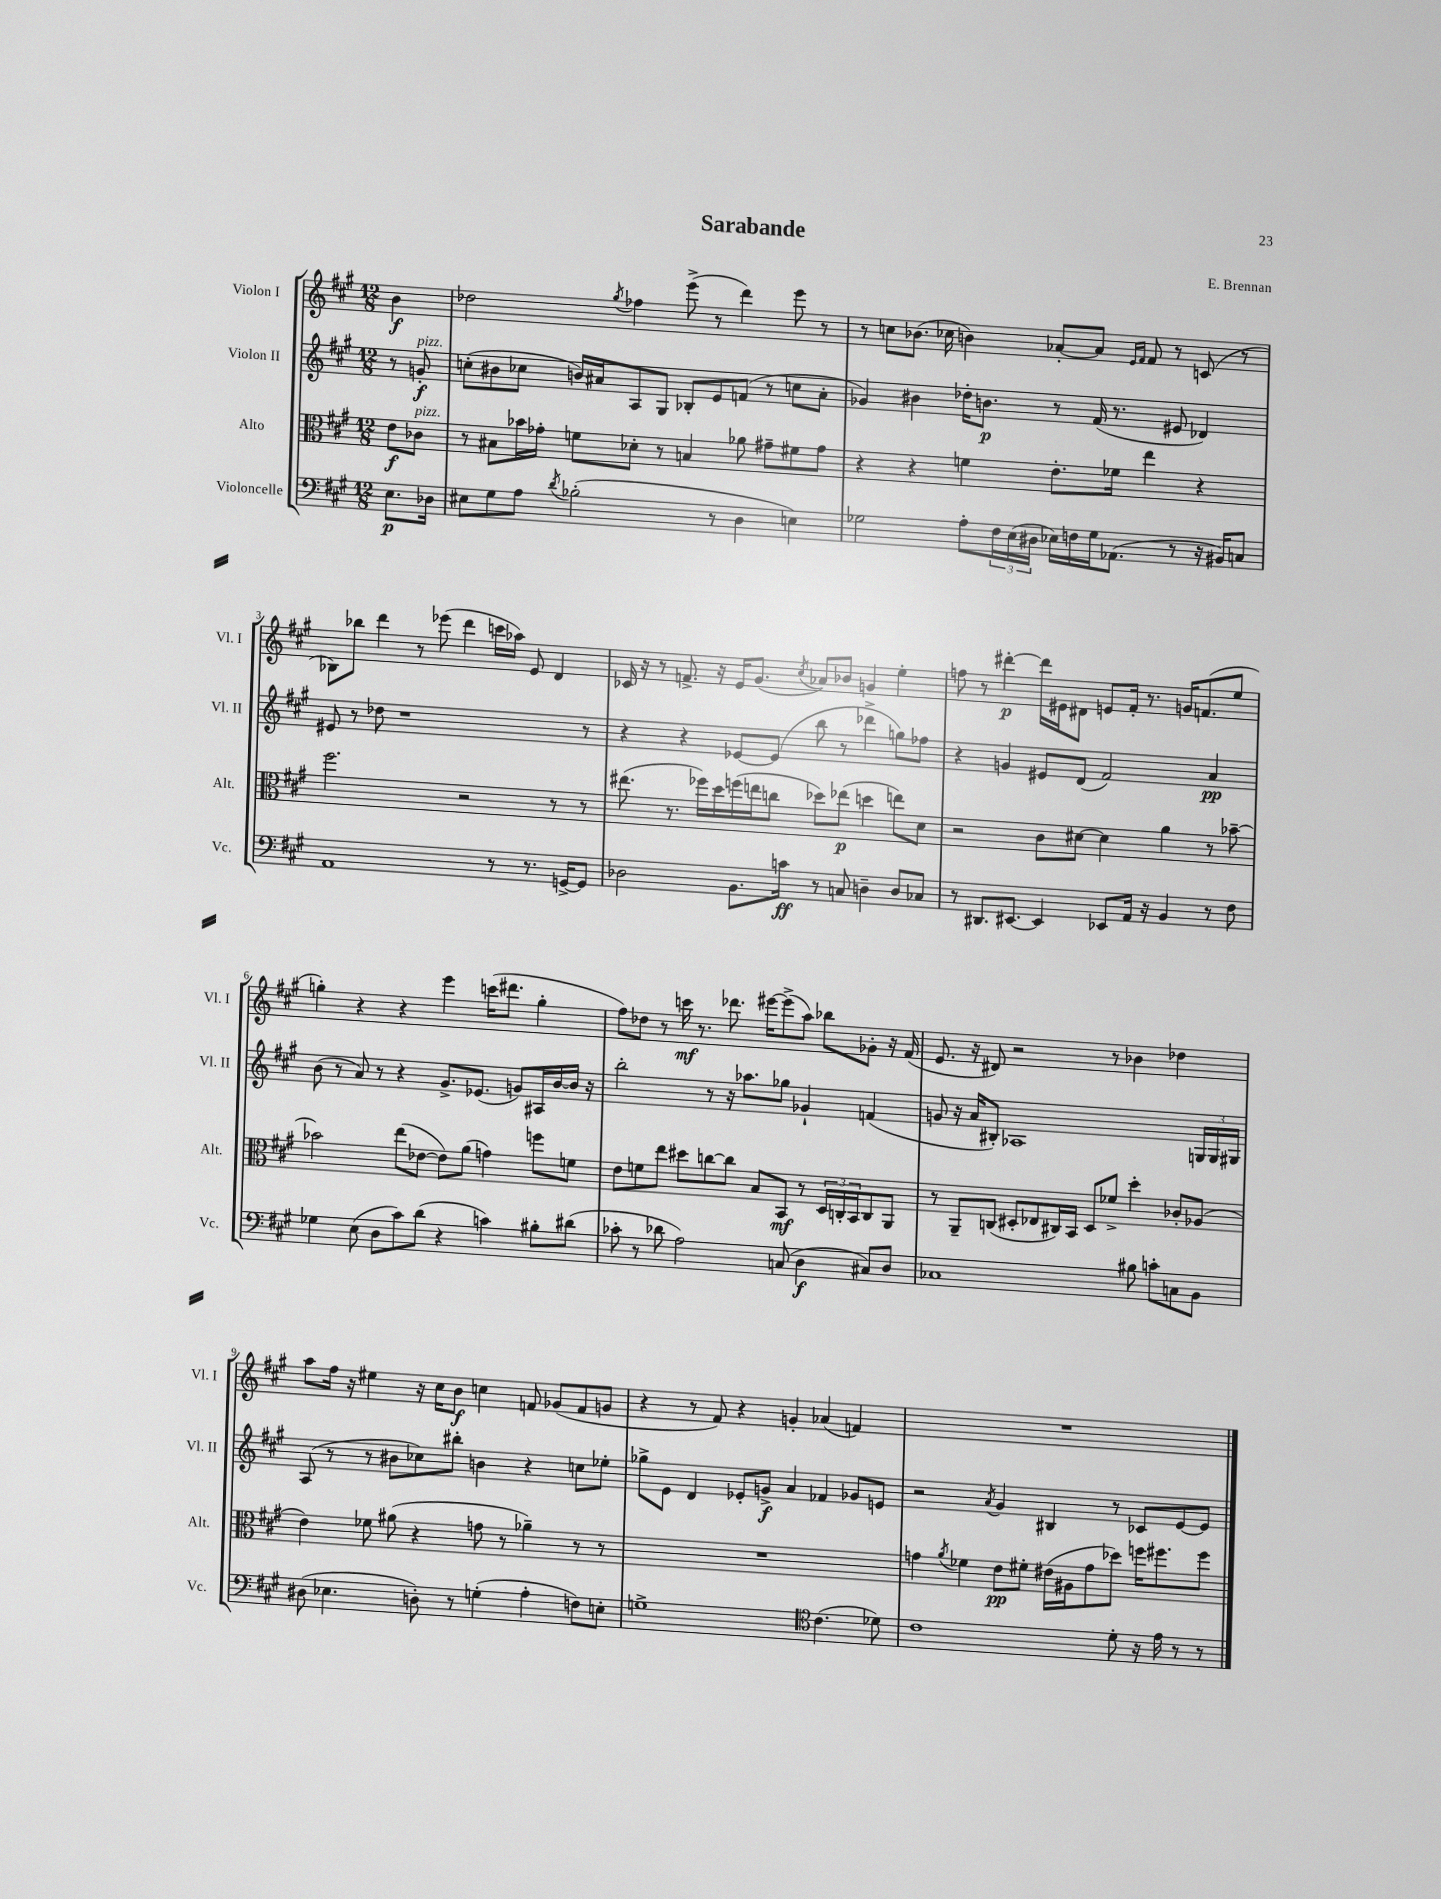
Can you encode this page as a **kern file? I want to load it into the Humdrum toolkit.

**kern	**dynam	**kern	**dynam	**kern	**dynam	**kern	**dynam
*part4	*part4	*part3	*part3	*part2	*part2	*part1	*part1
*staff4	*staff4	*staff3	*staff3	*staff2	*staff2	*staff1	*staff1
*I"Violoncelle	*	*I"Alto	*	*I"Violon II	*	*I"Violon I	*
*I'Vc.	*	*I'Alt.	*	*I'Vl. II	*	*I'Vl. I	*
*clefF4	*	*clefC3	*	*clefG2	*	*clefG2	*
*k[f#c#g#]	*	*k[f#c#g#]	*	*k[f#c#g#]	*	*k[f#c#g#]	*
*M12/8	*	*M12/8	*	*M12/8	*	*M12/8	*
=	=	=	=	=	=	=	=
8.E\L	p	8e\L	f	8r	.	4b\	f
!	!	!	!	!LO:TX:a:i:t=pizz.	!	!	!
!	!	!LO:TX:a:i:t=pizz.	!	!	!	!	!
.	.	8c-X\J	.	8gn'/	f	.	.
16D-X\Jk	.	.	.	.	.	.	.
=1	=1	=1	=1	=1	=1	=1	=1
8E#X\L	.	8r	.	(8ccn'\L	.	2dd-X\	.
8G#\	.	8B#X\L	.	8b#X\	.	.	.
8A\J	.	16b-X\L	.	8cc-X\J	.	.	.
.	.	16g-X'\JJ	.	.	.	.	.
8qd/	.	.	.	.	.	.	.
(2B-X'\	.	8fn\L	.	16bn/LL)	.	.	.
.	.	.	.	16a#X/J	.	.	.
.	.	.	.	.	.	8qgg#/	.
.	.	8d-X'\J	.	8A/	.	4ff-X\	.
.	.	8r	.	8G#/J	.	.	.
.	.	4Bn/	.	8B-X'/L	.	(8eee^\	.
8r	.	.	.	8e/	.	8r	.
4D\	.	8a-X\	.	(8fn/J	.	4ddd\)	.
.	.	8g#X~\L	.	8r	.	.	.
4En\)	.	8f#X\	.	8ccn\L	.	8eee\	.
.	.	8g#\J	.	8a#'\J	.	8r	.
=2	=2	=2	=2	=2	=2	=2	=2
2G-X\	.	4r	.	4g-X/)	.	8r	.
.	.	.	.	.	.	8ccn\L	.
.	.	4r	.	4b#X\	.	(8.b-X\J	.
.	.	.	.	.	.	16cc-X\	.
8A'\L	.	4fn\	.	16dd-X'\KL	.	4bn\)	.
.	.	.	.	8.bn\J	p	.	.
24F#\L	.	.	.	.	.	.	.
(24E\	.	.	.	.	.	.	.
24D#X\JJ	.	.	.	.	.	.	.
16E-X\LL)	.	8.e'\L	.	8r	.	[8a-X'/L	.
16Fn\	.	.	.	.	.	.	.
16G-\J	.	.	.	(16f#/	.	8a-/J]	.
(8.AA-X\J	.	16f-X\Jk	.	8.r	.	.	.
.	.	.	.	.	.	16qqe/LL	.
.	.	.	.	.	.	16qqf#/JJ	.
.	.	4ee\	.	.	.	8f#/	.
8r	.	.	.	8e#X/	.	8r	.
16r	.	4r	.	4d-X/)	.	(8cn/	.
16BB#X/KL)	.	.	.	.	.	.	.
8Cn/J	.	.	.	.	.	8r	.
!!LO:LB:g=z
=3	=3	=3	=3	=3	=3	=3	=3
1AA	.	2.ff#\	.	8e#X/	.	8B-X\L)	.
.	.	.	.	8r	.	8bb-X\J	.
.	.	.	.	8dd-X\	.	4ddd\	.
.	.	.	.	1r	.	.	.
.	.	.	.	.	.	8r	.
.	.	.	.	.	.	(8eee-X\	.
.	.	2r	.	.	.	4ddd\	.
8r	.	.	.	.	.	16cccn\LL	.
.	.	.	.	.	.	16aa-X\JJ)	.
8.r	.	.	.	.	.	8e/	.
.	.	8r	.	.	.	4d/	.
[16GGn^/KL	.	.	.	.	.	.	.
8GG/J]	.	8r	.	8r	.	.	.
=4	=4	=4	=4	=4	=4	=4	=4
2D-X\	.	(8.ee#X\	.	4r	.	16c-X/	.
.	.	.	.	.	.	16r	.
.	.	.	.	.	.	8r	.
.	.	8.r	.	.	.	.	.
.	.	.	.	4r	.	8.fn^/	.
.	.	16ff-X\LL)	.	.	.	.	.
.	.	16dd\	.	.	.	16r	.
8.BB\L	.	(16ffn\	.	[8e-X/L	.	16e/KL	.
.	.	16een\J	.	.	.	(8.g#/J	.
.	.	8ccn\J	.	(8e-/J]	.	.	.
16cn\Jk	ff	.	.	.	.	.	.
.	.	.	.	.	.	8qcc#/	.
8r	.	8dd-X\L)	.	8bb\	.	8a-X/L)	.
8Cn/	.	(8ee-X\J	p	8r	.	8b-X/J	.
4Dn~\	.	4ddn\	.	4ddd-X^\	.	4gn/	.
8D/L	.	8een\L)	.	8ggn\L)	.	4ee'\	.
8C-X/J	.	8d\J	.	8ff-X\J	.	.	.
=5	=5	=5	=5	=5	=5	=5	=5
8r	.	2r	.	4r	.	8ffn\	.
8.DD#X/L	.	.	.	.	.	8r	.
.	.	.	.	4gn/	.	[4ddd#X'\	p
[8.EE#X/J	.	.	.	.	.	.	.
4EE#/]	.	8c#\L	.	8e#X/L	.	16ddd#\LL]	.
.	.	.	.	.	.	16e#X\J	.
.	.	[8d#X\J	.	(8d/J	.	8d#X\J	.
8EE-X/L	.	4d#\]	.	2f#/)	.	8en/L	.
16AA/Jk	.	.	.	.	.	16f#'/Jk	.
16r	.	.	.	.	.	8.r	.
4BB/	.	4a\	.	.	.	.	.
.	.	.	.	.	.	16gn/KL	.
.	.	.	.	.	.	(8.fn/	.
8r	.	8r	.	4a/	pp	.	.
8F#\	.	[8b-X~\	.	.	.	8ee/J	.
!!LO:LB:g=z
=6	=6	=6	=6	=6	=6	=6	=6
4G-X\	.	2b-X\]	.	(8b\	.	4ggn'\)	.
.	.	.	.	8r	.	.	.
(8E\	.	.	.	8a/)	.	4r	.
8D\L	.	.	.	8r	.	.	.
8c#\)	.	(8ee\L	.	4r	.	4r	.
(8d\J	.	[8e-X\J	.	.	.	.	.
4r	.	8e-\L])	.	8.g#^/L	.	4eee\	.
.	.	(8a\J	.	.	.	.	.
.	.	.	.	(8.e-X/J	.	.	.
4cn\)	.	4gn\)	.	.	.	(16cccn\KL	.
.	.	.	.	.	.	8.ddd#X\J	.
.	.	.	.	8gn/L)	.	.	.
8B#X'\L	.	8ffn\L	.	16A#X/L	.	4gg'\	.
.	.	.	.	[16b/	.	.	.
(8d#X\J	.	8fn\J	.	16b/JJ]	.	.	.
.	.	.	.	16r	.	.	.
=7	=7	=7	=7	=7	=7	=7	=7
8c-X'\	.	8e\L	.	2bb'\	.	8ff#\L)	.
8r	.	8fn\	.	.	.	8dd-X\J	.
8d-X\	.	8ee\J	.	.	.	8r	.
2A\)	.	8dd#X\L	.	.	.	16cccn\	mf
.	.	.	.	.	.	8.r	.
.	.	[8ccn\	.	8r	.	.	.
.	.	8cc\J]	.	16r	.	8.ddd-X\	.
.	.	.	.	8.aa-X\L	.	.	.
.	.	8B/L	.	.	.	.	.
.	.	.	.	.	.	[16eee#X\KL	.
(8Cn/	.	8BB/J	mf	8gg-X\J	.	(8eee#^\]	.
4D\	f	8r	.	4g-X`/	.	8aa\J)	.
.	.	24D/LL	.	.	.	8bb-X\L	.
.	.	24Cn'/	.	.	.	.	.
.	.	24BB/J	.	.	.	.	.
8C#X/L)	.	8C/	.	(4fn/	.	8g-X'\J	.
8D/J	.	8AA/J	.	.	.	16r	.
.	.	.	.	.	.	(16f#/	.
=8	=8	=8	=8	=8	=8	=8	=8
1C-X	.	8r	.	8gn/	.	8.e/	.
.	.	8AA~/L	.	16r	.	.	.
.	.	.	.	16a/KL	.	16r	.
.	.	(8Cn/J	.	8B#X'/J)	.	8d#X/)	.
.	.	8D#X'/L	.	1A-X	.	2r	.
.	.	8E-X/	.	.	.	.	.
.	.	16C#X/L)	.	.	.	.	.
.	.	16BB/JJ	.	.	.	.	.
.	.	8D#/L	.	.	.	.	.
.	.	8f-X^/J	.	.	.	8r	.
8B#X\	.	4dd'\	.	.	.	4b-X\	.
8cn'\L	.	.	.	.	.	.	.
8Cn\	.	8c-X'/L	.	.	.	4dd-X\	.
8BB\J	.	(8A-X/J	.	24Gn/LL	.	.	.
.	.	.	.	24G/	.	.	.
.	.	.	.	24G#X/JJ	.	.	.
!!LO:LB:g=z
=9	=9	=9	=9	=9	=9	=9	=9
(8D#X\	.	4e\)	.	(8A/	.	8aa\L	.
4.E-X\	.	.	.	8r	.	16ff#\Jk	.
.	.	.	.	.	.	16r	.
.	.	8f-X\	.	8r	.	4ee#X\	.
.	.	(8a#X\	.	8b#X\L	.	.	.
8Dn'\)	.	4r	.	8cc-X\)	.	16r	.
.	.	.	.	.	.	16cc#\KL	.
8r	.	.	.	8bb#X'\J	.	8b\J	f
(4Gn'\	.	8gn\	.	4bn\	.	4ccn\	.
.	.	8r	.	.	.	.	.
4A'\	.	4a-X~\)	.	4r	.	8fn/	.
.	.	.	.	.	.	(8g-X/L	.
8Fn\L)	.	8r	.	8ccn\L	.	8f/	.
8En'\J	.	8r	.	8ee-X'\J	.	8gn/J	.
=10	=10	=10	=10	=10	=10	=10	=10
1Gn^	.	1.r	.	8gg-X^\L	.	4r	.
.	.	.	.	8e\J	.	.	.
.	.	.	.	4d/	.	8r	.
.	.	.	.	.	.	8f#/)	.
.	.	.	.	8e-X'/L	.	4r	.
.	.	.	.	8gn^/J	f	.	.
.	.	.	.	4a/	.	4gn'/	.
*clefC4	*	*	*	*	*	*	*
(4.c#\	.	.	.	4f-X/	.	(4a-X/	.
.	.	.	.	8g-X/L	.	4fn/)	.
8d-X\)	.	.	.	8en/J	.	.	.
=11	=11	=11	=11	=11	=11	=11	=11
1c#	.	4gn\	.	2r	.	1.r	.
.	.	8qa/	.	.	.	.	.
.	.	4f-X\	.	.	.	.	.
.	.	.	.	8qa/	.	.	.
.	.	8e\L	pp	4g#/	.	.	.
.	.	8f#X'\J	.	.	.	.	.
.	.	(16e#X\LL	.	4B#X/	.	.	.
.	.	16A#X\J	.	.	.	.	.
.	.	8g\	.	.	.	.	.
8d'\	.	8dd-X\J)	.	8r	.	.	.
16r	.	16ffn\KL	.	8c-X/L	.	.	.
16e\	.	8.ff#X\	.	.	.	.	.
8r	.	.	.	[8e/	.	.	.
8r	.	8ff#\J	.	8e/J]	.	.	.
==	==	==	==	==	==	==	==
*-	*-	*-	*-	*-	*-	*-	*-
